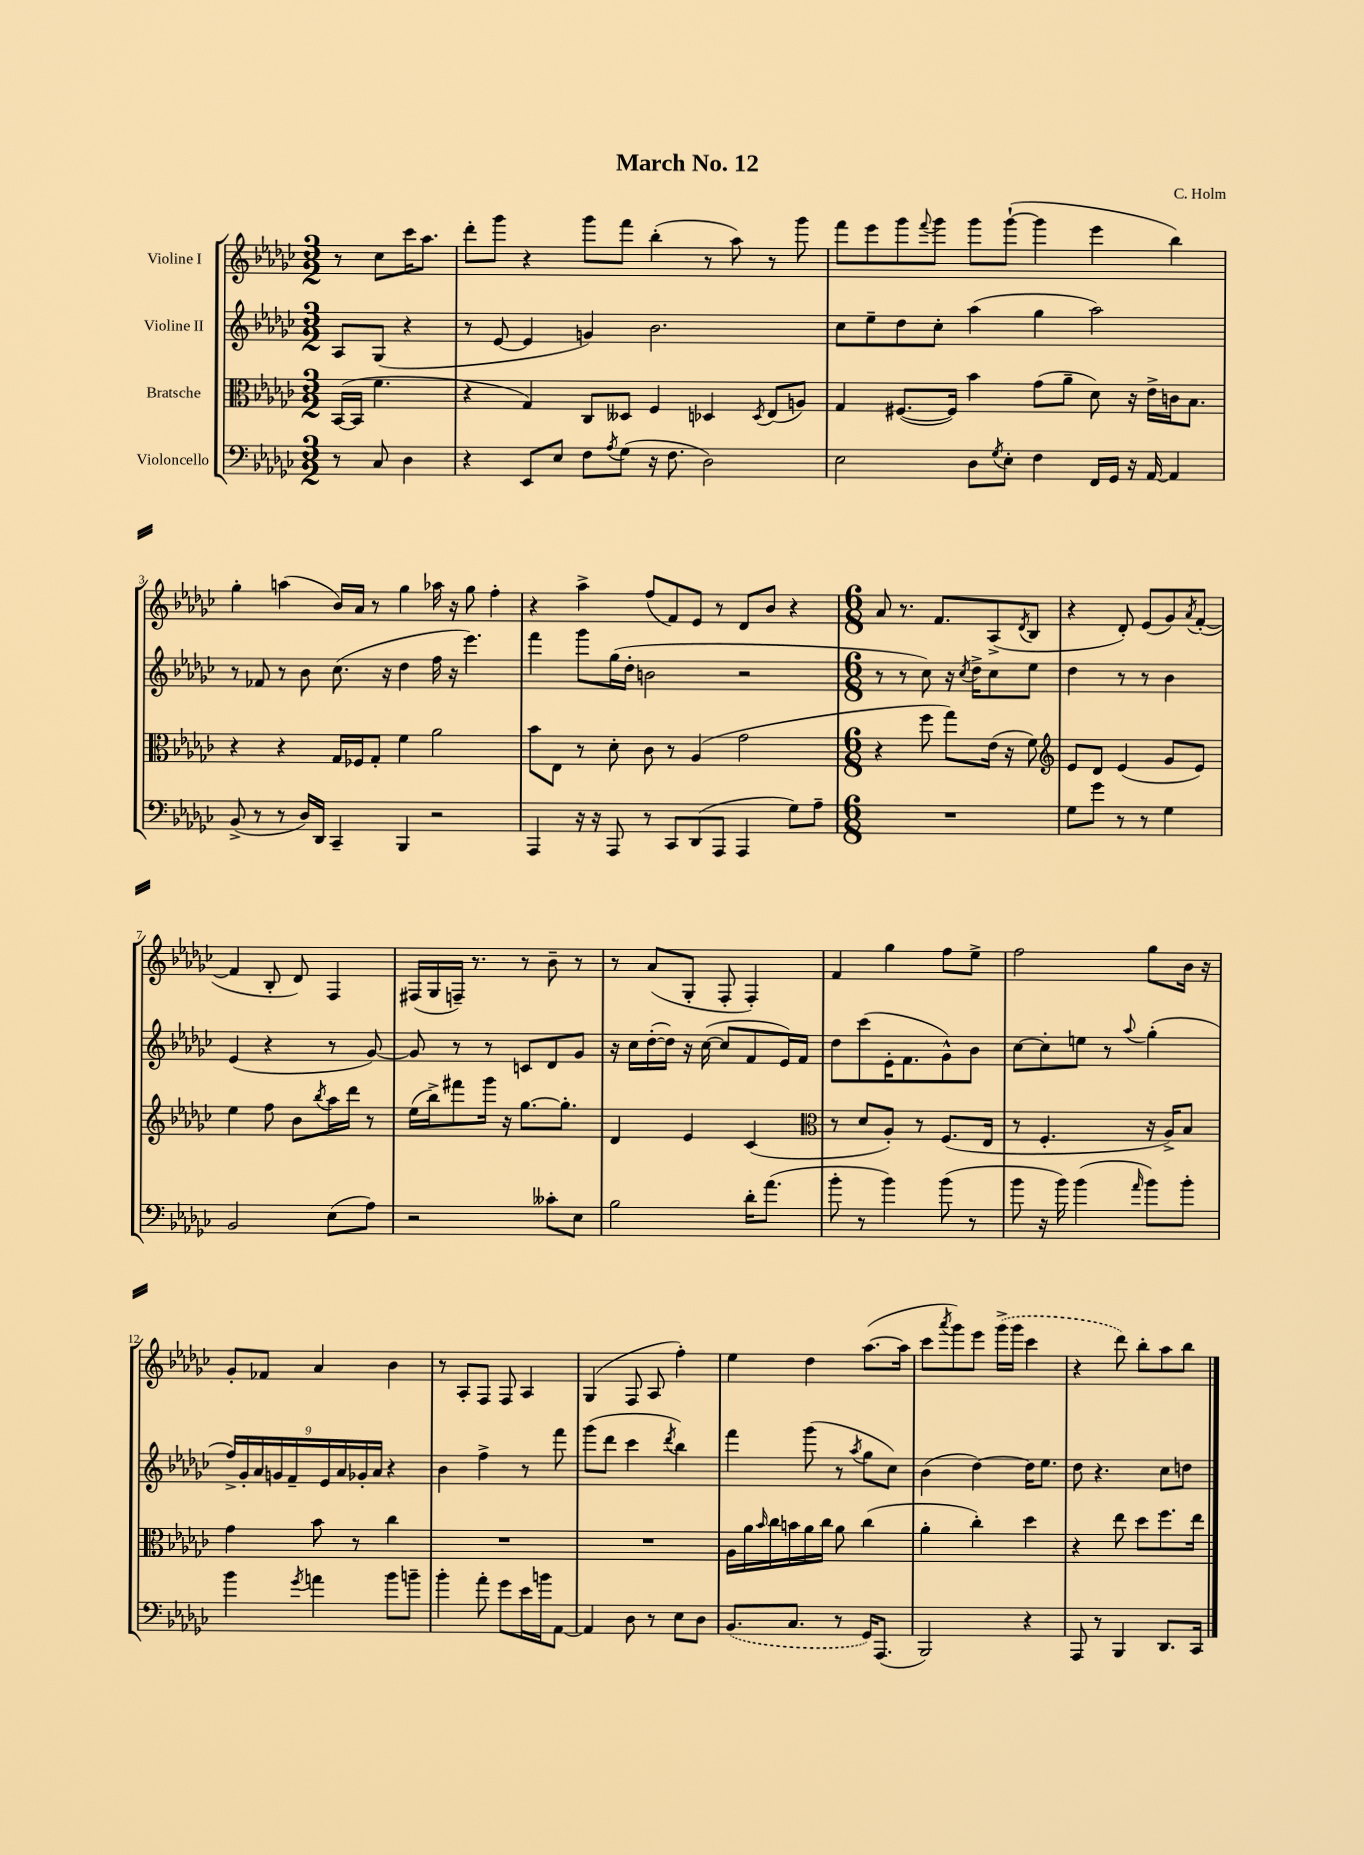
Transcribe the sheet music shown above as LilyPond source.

\header { title = "March No. 12" composer = "C. Holm" }
<<
\new StaffGroup <<
\new Staff = "s0" \with { instrumentName = "Violine I" } {
    \clef treble \key ges \major \numericTimeSignature \time 3/2 \partial 2
    r8 ces''8 ces'''16 aes''8. |
    des'''8-. ges'''8 r4 ges'''8 f'''8 bes''4-.( r8 aes''8) r8 ges'''8 |
    f'''8 ees'''8 ges'''8 \appoggiatura { f'''8 } ges'''8 ges'''8 ges'''8~-!( ges'''4 ees'''4 bes''4) |
    ges''4-. a''4( bes'16) aes'16 r8 ges''4 aes''16 r16 ges''8 f''4-. |
    r4 aes''4-> f''8( f'8) ees'8 r8 des'8 bes'8 r4 |
    \numericTimeSignature \time 6/8 aes'8 r8. f'8. aes8->( \acciaccatura { des'8 } bes8 |
    r4 des'8-.) ees'8( ges'8) \acciaccatura { aes'8 } f'8~-.( |
    f'4 bes8-. des'8) f4 |
    fis16( ges16 f16--) r8. r8 bes'8-- r8 |
    r8 aes'8( ges8-. f8-. f4-.) |
    f'4 ges''4 f''8 ees''8-> |
    f''2 ges''8 bes'16 r16 |
    ges'8-. fes'8 aes'4 bes'4 |
    r8 aes8-. f8 f8 aes4 |
    ges4( f8 aes8 f''4-.) |
    ees''4 des''4 aes''8.~( aes''16 |
    ces'''8 \acciaccatura { aes'''8 } ges'''8) ees'''8 \once \slurDashed ges'''16->( ges'''16 ces'''4 |
    r4 des'''8) bes''8-. aes''8 bes''8 \bar "|." |
}
\new Staff = "s1" \with { instrumentName = "Violine II" } {
    \clef treble \key ges \major \numericTimeSignature \time 3/2 \partial 2
    aes8 ges8( r4 |
    r8 ees'8~ ees'4 g'4) bes'2. |
    ces''8 ees''8-- des''8 ces''8-. aes''4( ges''4 aes''2) |
    r8 fes'8 r8 bes'8 ces''8.( r16 des''4 f''16 r16 ees'''4.) |
    f'''4 ges'''8 ges''16( des''16-. b'2 r2 |
    \numericTimeSignature \time 6/8 r8 r8 ces''8) r16 \acciaccatura { ces''8 } des''16-> ces''8 ees''8 |
    des''4 r8 r8 bes'4 |
    ees'4( r4 r8 ges'8~) |
    ges'8 r8 r8 c'8 des'8 ges'8 |
    r16 ces''16 des''16~-.( des''16) r16 ces''16~( ces''8 f'8 ees'16) f'16 |
    des''8 ces'''8( ees'16-. f'8. ges'8-^) bes'8 |
    ces''8~ ces''8-. e''8 r8 \appoggiatura { aes''8 } ges''4-.( |
    \tuplet 9/8 { f''16->) ges'16-. aes'16 g'16 f'16-- ees'16 aes'16 ges'16-. aes'16 } r4 |
    bes'4 f''4-> r8 f'''8 |
    ges'''8( des'''8 ces'''4 \acciaccatura { des'''8 } bes''4) |
    f'''4 ges'''8( r8 \acciaccatura { aes''8 } ges''8 ces''8) |
    bes'4( des''4~) des''16 ees''8. |
    des''8 r4. ces''8 d''8 \bar "|." |
}
\new Staff = "s2" \with { instrumentName = "Bratsche" } {
    \clef alto \key ges \major \numericTimeSignature \time 3/2 \partial 2
    bes,16~( bes,16 f'4. |
    r4 ges4) ces8 deses8 f4 des4 \acciaccatura { des8 } ees8( a8) |
    ges4 fis8.~( fis16) bes'4 ges'8( aes'8-- des'8) r16 ees'16-> c'16 bes8. |
    r4 r4 ges16 fes16 ges8-. f'4 aes'2 |
    bes'8 ees8 r8 des'8-. ces'8 r8 aes4( ges'2 |
    \numericTimeSignature \time 6/8 r4 f''8 ges''8) ees'16( r16 f'8) |
    \clef treble ees'8 des'8 ees'4( ges'8 ees'8) |
    ees''4 f''8 bes'8 \acciaccatura { bes''8 } aes''16 des'''16 r8 |
    ees''16( bes''16->) fis'''8 ges'''16 r16 ges''8.~ ges''8.-. |
    des'4 ees'4 ces'4( |
    \clef alto r8 des'8 aes8-.) r8 f8.( ees16 |
    r8 f4.-. r16 aes16->) bes8 |
    ges'4 bes'8 r8 ces''4 |
    R2. |
    R2. |
    aes16 aes'16 \grace { bes'16 } ces''16 b'16 aes'16 ces''16 aes'8 ces''4( |
    aes'4-. ces''4-.) des''4 |
    r4 ees''8 des''8 f''8. ees''16 \bar "|." |
}
\new Staff = "s3" \with { instrumentName = "Violoncello" } {
    \clef bass \key ges \major \numericTimeSignature \time 3/2 \partial 2
    r8 ces8 des4 |
    r4 ees,8 ees8 f8 \acciaccatura { aes8 } ges8( r16 f8. des2) |
    ees2 des8 \acciaccatura { ges8 } ees8-. f4 f,16 ges,16 r16 aes,16~ aes,4 |
    bes,8->( r8 r8 des16) des,16 ces,4-- bes,,4 r2 |
    aes,,4 r16 r16 aes,,8 r8 ces,8 des,8( aes,,8 aes,,4 ges8) aes8-- |
    \numericTimeSignature \time 6/8 R2. |
    ges8 ges'8 r8 r8 ges4 |
    bes,2 ees8( aes8) |
    r2 ceses'8-. ees8 |
    bes2 des'16-. aes'8.( |
    bes'8-. r8 bes'4) bes'8( r8 |
    bes'8 r16 bes'16) bes'4( \grace { aes'16 } bes'8) bes'8-. |
    bes'4 \acciaccatura { ges'8 } a'4 bes'8 b'8-- |
    bes'4-. aes'8-. ges'8 ees'16 b'16 aes,8~ |
    aes,4 des8 r8 ees8 des8 |
    \once \slurDashed bes,8.( ces8. r8 ges,16) aes,,8.( |
    bes,,2) r4 |
    aes,,8 r8 bes,,4 des,8. ces,16 \bar "|." |
}
>>
>>
